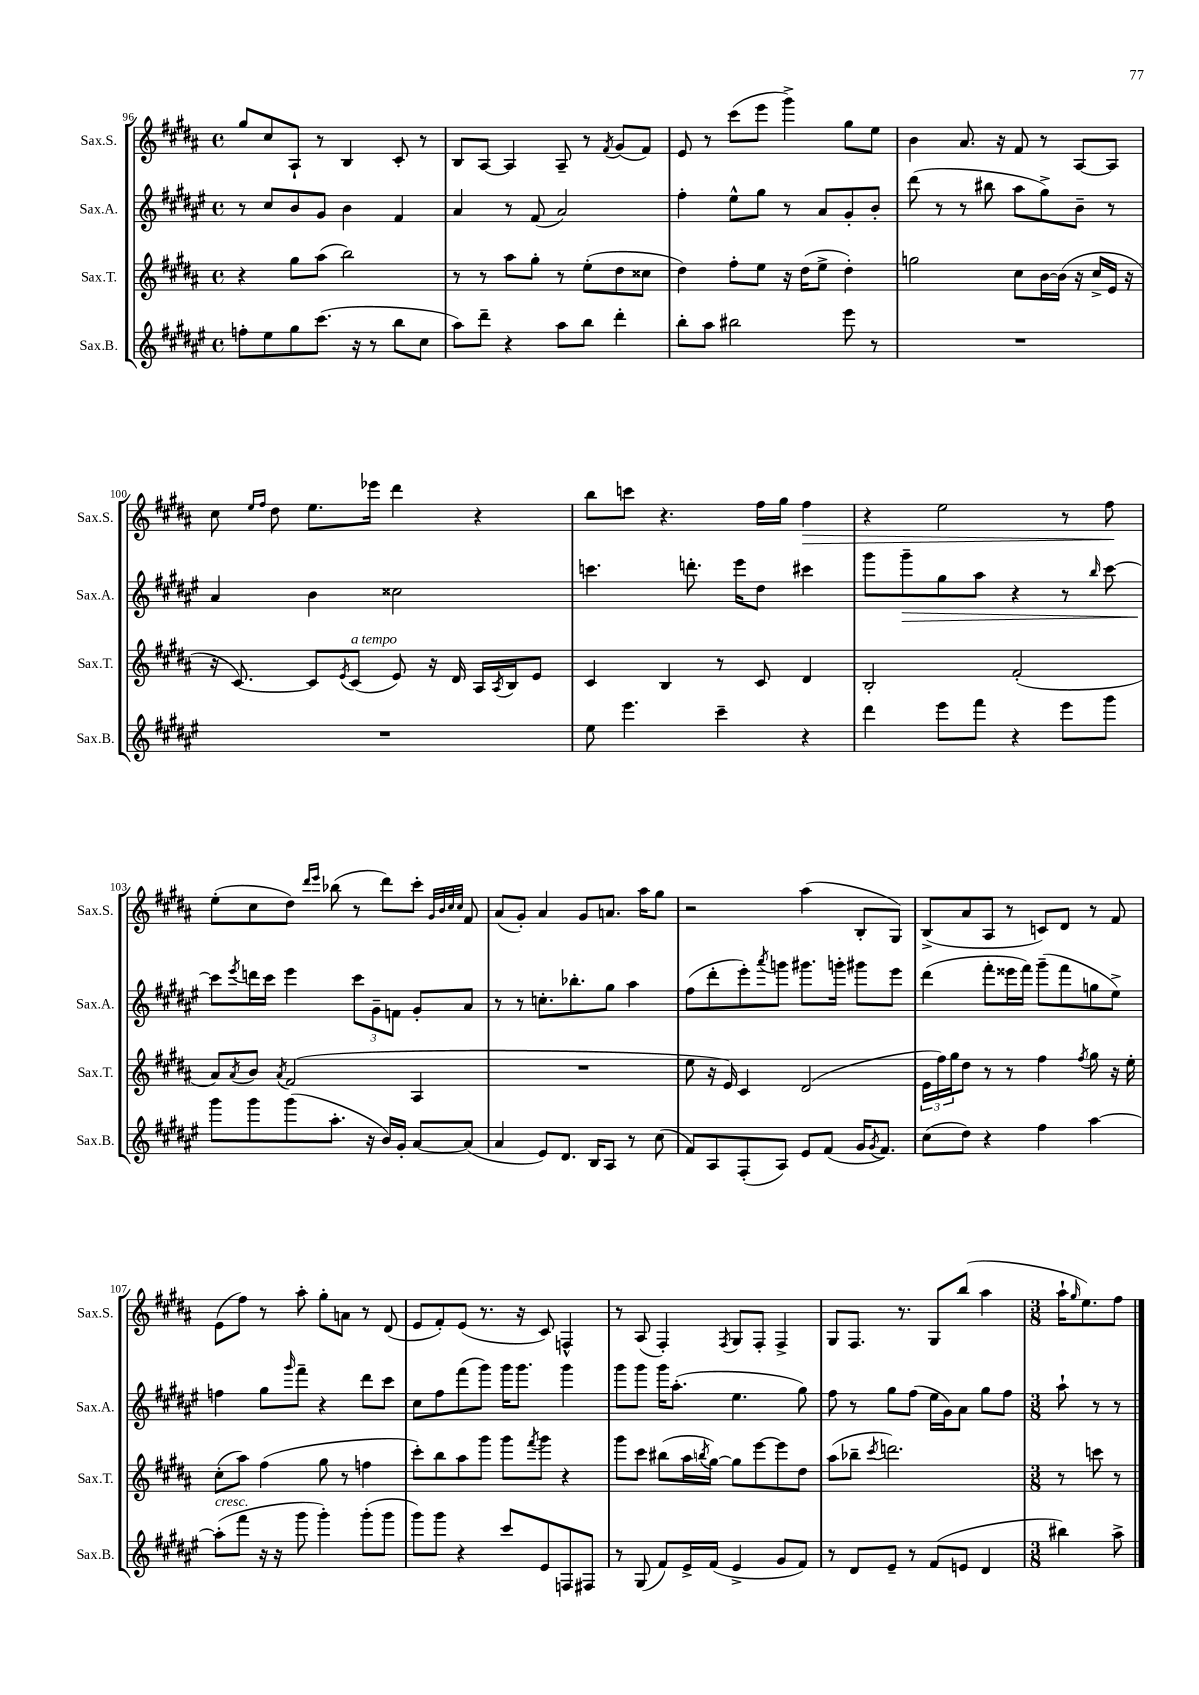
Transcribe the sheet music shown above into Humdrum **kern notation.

**kern	**kern	**kern	**kern
*staff4	*staff3	*staff2	*staff1
*clefG2	*clefG2	*clefG2	*clefG2
*k[f#c#g#d#a#e#]	*k[f#c#g#d#a#]	*k[f#c#g#d#a#e#]	*k[f#c#g#d#a#]
*M4/4	*M4/4	*M4/4	*M4/4
*met(c)	*met(c)	*met(c)	*met(c)
8ff'\L	4r	8r	8gg#/L
8ee#\	.	8cc#/L	8cc#/
8gg#\	8gg#\L	8b/	8A#`/J
(8.ccc#\J	(8aa#\J	8g#/J	8r
.	2bb\)	4b\	4B/
16r	.	.	.
8r	.	.	.
8bb\L	.	4f#/	8c#'/
8cc#\J	.	.	8r
=	=	=	=
8aa#\L)	8r	4a#/	8B/L
8ddd#~\J	8r	.	[8A#/J
4r	8aa#\L	8r	4A#/]
.	8gg#'\J	(8f#/	.
8aa#\L	8r	2a#/)	8A#~/
8bb\J	(8ee'\L	.	8r
.	.	.	8qf#/
4ddd#'\	8dd#\	.	(8g#/L
.	8cc##\J	.	8f#/J)
=	=	=	=
8bb'\L	4dd#\)	4ff#'\	8e/
8aa#\J	.	.	8r
2bb#\	8ff#'\L	8ee#^^\L	(8ccc#\L
.	8ee\J	8gg#\J	8eee\J
.	16r	8r	4ggg#^\)
.	(16dd#\LK	.	.
.	8ee^\J	8a#/L	.
8eee#\	4dd#'\)	8g#'/	8gg#\L
8r	.	8b'/J	8ee\J
=	=	=	=
1r	2gg\	(8ddd#\	4b\
.	.	8r	.
.	.	8r	8.a#/
.	.	8bb#\	.
.	.	.	16r
.	8cc#\L	8aa#\L	8f#/
.	[16b\L	8gg#^\)	8r
.	(16b\]JJ	.	.
.	16r	8b~\J	[8A#/L
.	16cc#^/LL	.	.
.	16e/JJ	8r	8A#/]J
.	16r	.	.
=	=	=	=
1r	16r	4a#/	8cc#\
.	[8.c#/)	.	.
.	.	.	16qqee/LL
.	.	.	16qqff#/JJ
.	.	.	8dd#\
.	8c#/]L	4b\	8.ee\L
.	8qe/	.	.
.	(8c#/J	.	.
.	.	.	16eee-\Jk
.	8e/)	2cc##\	4ddd#\
.	16r	.	.
.	16d#/	.	.
.	16A#/LL	.	4r
.	8qA#/	.	.
.	16B/J	.	.
.	8e/J	.	.
=	=	=	=
8ee#\	4c#/	4.ccc\	8bb\L
4.eee#\	.	.	8ccc\J
.	4B/	.	4.r
.	.	8.ddd'\	.
4ccc#~\	8r	.	.
.	.	16eee#\LK	.
.	8c#/	8dd#\J	16ff#\LL
.	.	.	16gg#\JJ
4r	4d#/	4ccc#\	4ff#\
=	=	=	=
4ddd#\	2B'/	8ggg#\L	4r
.	.	8ggg#~\	.
8eee#\L	.	8gg#\	2ee\
8fff#\J	.	8aa#\J	.
4r	(2f#'/	4r	.
8eee#\L	.	8r	8r
.	.	16qqbb/	.
8ggg#\J	.	[8ccc#\	8ff#\
=	=	=	=
8ggg#\L	8a#/L)	8ccc#\]L	(8ee'\L
.	8qa#/	8qeee#/	.
8ggg#\	8b/J	16ddd\L	8cc#\
.	.	16ccc#\JJ	.
.	8qa#/	.	.
(8ggg#\	(2f#/	4eee#\	8dd#\J)
.	.	.	16qqddd#/LL
.	.	.	16qqeee/JJ
8.aa#'\J	.	.	(8bb-\
.	.	12ccc#\L	8r
16r	.	.	.
.	.	12g#~\	.
16b/LL)	.	.	8ddd#\L)
.	.	12f\J	.
16g#'/JJ	.	.	.
[8a#/L	4A#/	8g#'/L	8ccc#'\J
.	.	.	32qqg#/LLL
.	.	.	32qqb/
.	.	.	32qqcc#/
.	.	.	32qqcc#/JJJ
(8a#/]J	.	8a#/J	8f#/
=	=	=	=
4a#/	1r	8r	(8a#/L
.	.	8r	8g#'/J)
8e#/L)	.	8.cc'\L	4a#/
8.d#/J	.	.	.
.	.	8.bb-'\	.
.	.	.	8g#/L
16B/LK	.	.	.
8A#/J	.	8gg#\J	8.a/J
8r	.	4aa#\	.
.	.	.	16aa#\LK
(8cc#\	.	.	8gg#\J
=	=	=	=
8f#/L)	8ee\	(8ff#\L	2r
8A#/	16r	8ddd#'\	.
.	16e/)	.	.
(8F#'/	4c#/	8eee#'\)	.
.	.	8qaaa#/	.
8A#/J)	.	8ggg\J	.
8e#/L	(2d#/	8.ggg#\L	(4aa#\
(8f#/J	.	.	.
.	.	16ggg'\Jk	.
16g#/LK	.	8ggg#\L	8B'/L
8qg#/	.	.	.
8.f#/J)	.	.	.
.	.	8eee#\J	8G#/J)
=	=	=	=
(8cc#\L	24e\LL	(4ddd#\	(8B^/L
.	24ff#\)	.	.
.	24gg#\J	.	.
8dd#\J)	8dd#\J	.	8a#/
4r	8r	8fff#'\L	8A#/J
.	8r	16eee##\L	8r
.	.	16fff#\JJ)	.
4ff#\	4ff#\	(8ggg#~\L	8c/L)
.	.	8fff#\	8d#/J
.	8qff#/	.	.
[4aa#\	8gg#\	8gg\	8r
.	16r	8ee#^\J)	8f#/
.	16ee'\	.	.
=	=	=	=
(8aa#'\]L	(8cc#'\L	4ff\	(8e\L
8fff#\J	8aa#\J)	.	8ff#\J)
16r	(4ff#\	8gg#\L	8r
16r	.	.	.
.	.	16qqggg#/	.
8ggg#\	.	8fff#~\J	8aa#'\
4ggg#'\)	8gg#\	4r	8gg#'\L
.	8r	.	8a\J
(8ggg#'\L	4ff\	8ddd#\L	8r
8ggg#\J	.	8ccc#\J	(8d#/
=	=	=	=
8ggg#\L)	8ccc#'\L)	8cc#\L	8e/L
8ggg#\J	8bb\	8ff#\	8f#'/)
4r	8aa#\	(8fff#\	(8e/J
.	8ggg#\J	8ggg#\J)	8.r
8ccc#/L	8ggg#\L	16ggg#\LK	.
.	.	8.ggg#\J	16r
.	8qfff#/	.	.
8e#/	8ggg#\J	.	8c#/)
8F/	4r	4ggg#\	4F^^/
8F#/J	.	.	.
=	=	=	=
8r	8ggg#\L	8ggg#\L	8r
(8G#/	8ccc#\J	8ggg#\J	(8A#/
8f#/L)	(8bb#\L	16ggg#\LK	4F#'/)
.	.	(8.aa#'\J	.
16e#^/L	16aa#\L	.	.
.	8qbb/	.	.
(16f#/JJ	[16gg#\JJ)	.	.
.	.	.	8qF#/
4e#^/	8gg#\]L	4.ee#\	8G#/L
.	[8eee\	.	8F#'/J
8g#/L	8eee\]	.	4F#^/
8f#/J)	8dd#\J	8gg#\)	.
=	=	=	=
8r	(8aa#\L	8ff#\	8G#/L
8d#/L	8bb-~\J	8r	8.F#/J
.	8qccc#/	.	.
8e#~/J	2.ddd\)	8gg#\L	.
.	.	.	8.r
8r	.	(8ff#\J	.
(8f#/L	.	16ee#\LL	8G#/L
.	.	16g#\J)	.
8e/J	.	8a#\J	(8bb/J
4d#/	.	8gg#\L	4aa#\
.	.	8ff#\J	.
=	=	=	=
*M3/8	*M3/8	*M3/8	*M3/8
4bb#\)	8r	8aa#`\	16aa#`\LK
.	.	.	16qqgg#/
.	.	.	8.ee\)
.	8ccc\	8r	.
8aa#^\	8r	8r	8ff#\J
==	==	==	==
*-	*-	*-	*-
